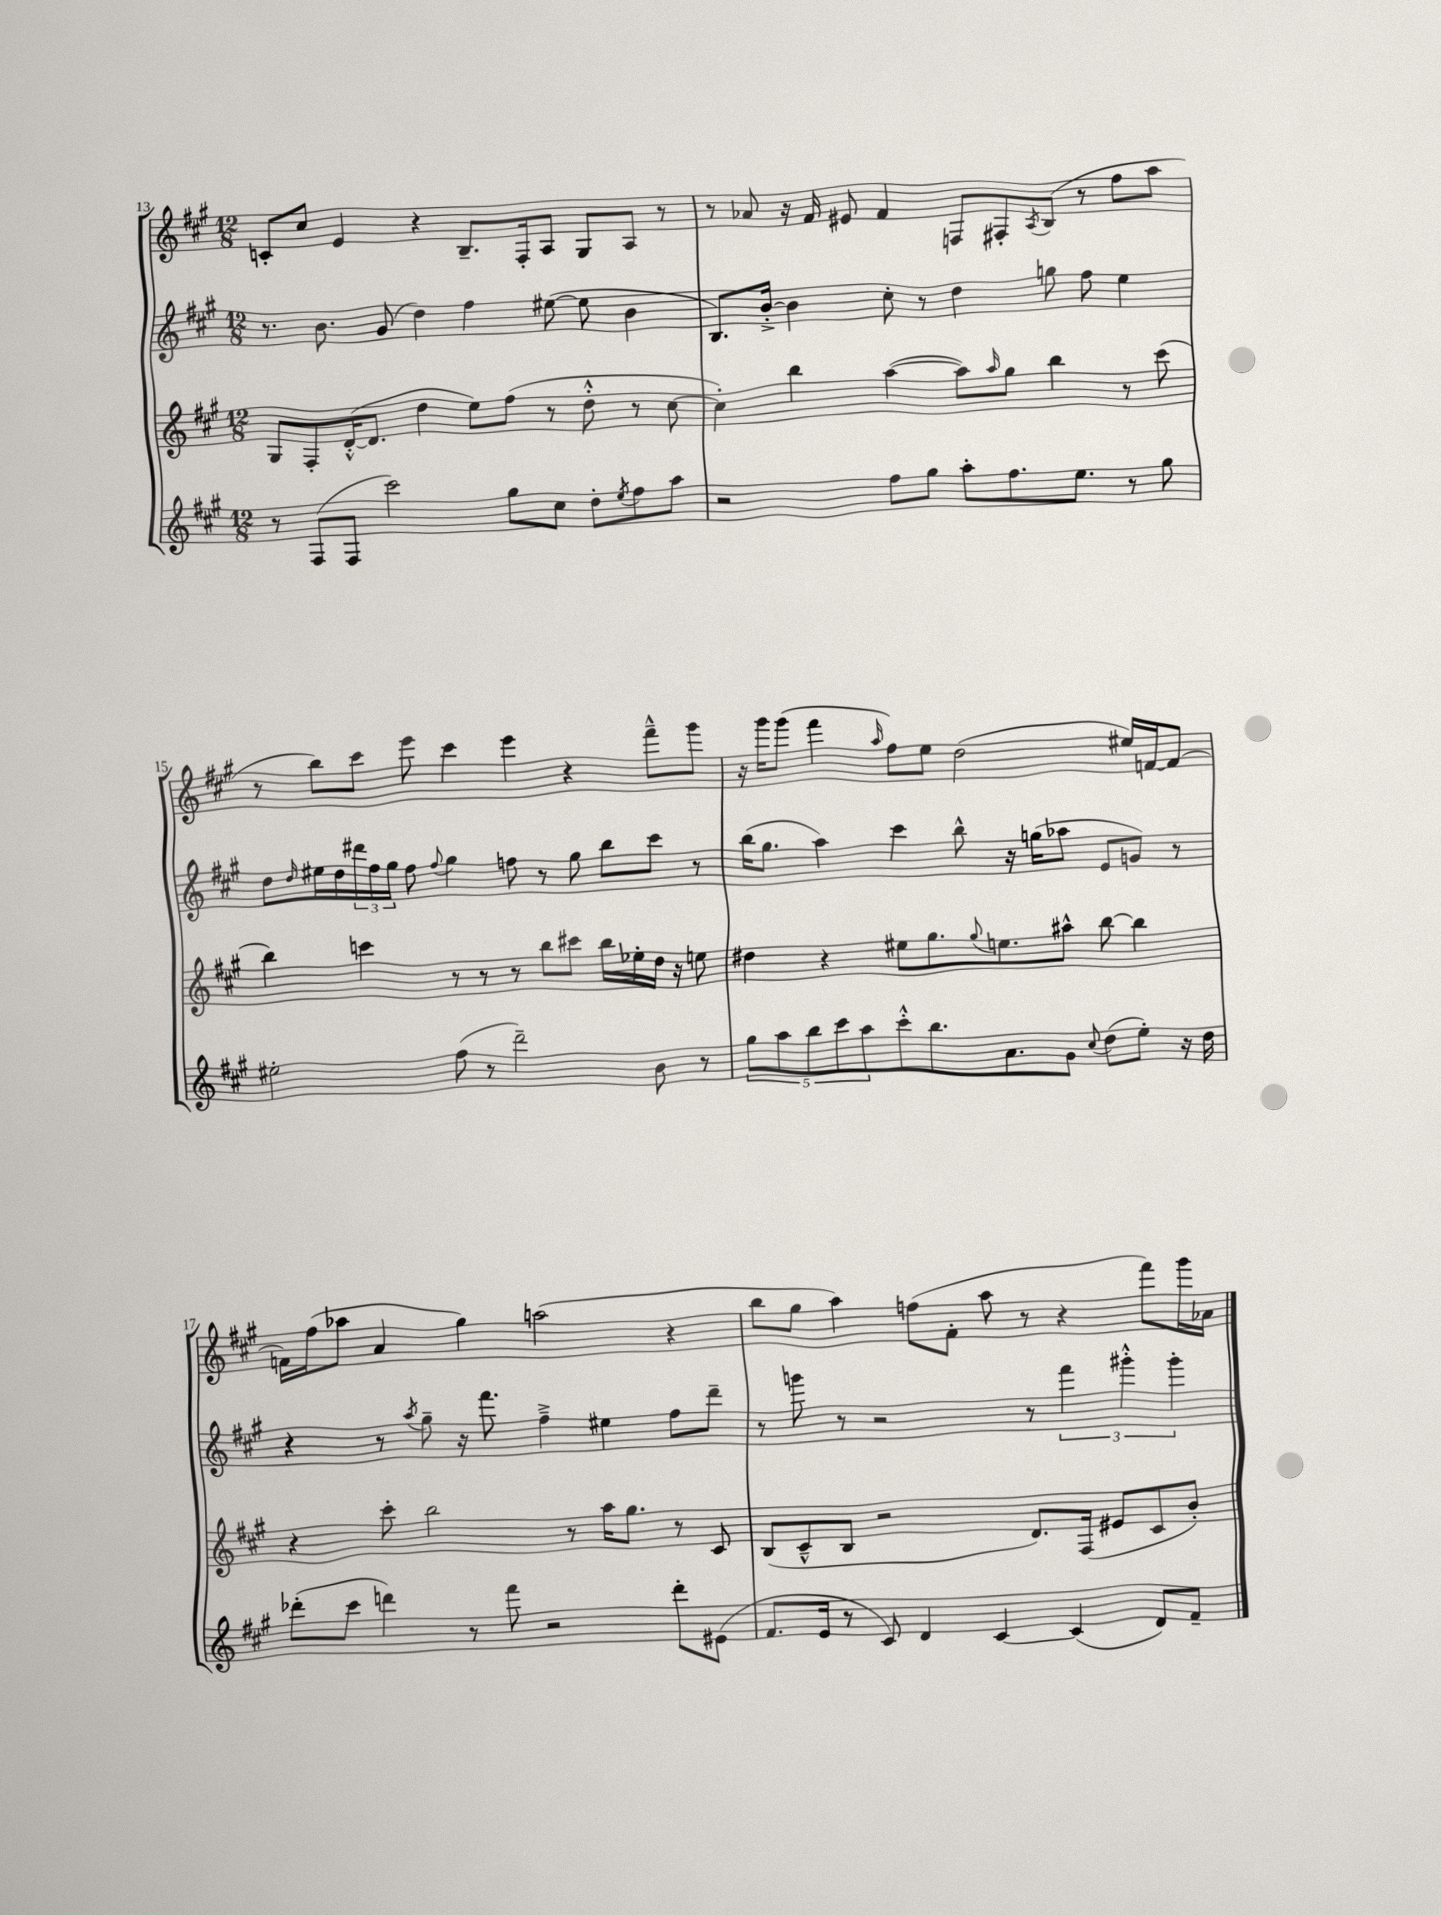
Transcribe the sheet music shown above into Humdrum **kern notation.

**kern	**kern	**kern	**kern
*staff4	*staff3	*staff2	*staff1
*clefG2	*clefG2	*clefG2	*clefG2
*k[f#c#g#]	*k[f#c#g#]	*k[f#c#g#]	*k[f#c#g#]
*M12/8	*M12/8	*M12/8	*M12/8
8r	8G#/L	8.r	8c'/L
(8F#/L	8F#'/	.	8cc#/J
.	.	8.b\	.
8F#/J	([16d'^^/K	.	4e/
.	8.d/]J	.	.
2ccc#\)	.	(8g#/	.
.	4dd\	4dd\)	4r
.	8ee\L)	4ff#\	8.B~/L
8gg#\L	(8ff#\J	.	.
.	.	.	16F#'/k
8cc#\J	8r	([8ee#\	8A/J
8dd'\L	8dd'^^\	8ee#\]	8G#/L
8qee/	.	.	.
8ff#\	8r	4b\	8A/J
8aa\J	[8cc#\	.	8r
=	=	=	=
2r	4cc#'\])	8.B/L)	8r
.	.	.	8a-/
.	.	[16b'^/Jk	.
.	4bb\	4b\]	16r
.	.	.	16f#/
.	.	.	8e#/
8ff#\L	([4aa\	8cc#'\	4f#/
8gg#\J	.	8r	.
8aa'\L	8aa\]L)	4dd\	8F/L
.	16qqaa/	.	.
8.ff#\	8gg#\J	.	8F#'/
.	.	.	8qA/
.	4bb\	8gg\	(8B/J
8.ee\J	.	.	.
.	.	8ff#\	8r
8r	8r	4ee\	8ff#\L
8gg#\	(8ccc#\	.	8aa\J
=	=	=	=
2ee#'\	4bb\)	8dd\L	8r
.	.	16qqdd/	.
.	.	16ee#\L	8bb\L)
.	.	16dd\	.
.	4ccc\	24ddd#\	8ccc#\J
.	.	24ff#\	.
.	.	24gg#\JJ	.
.	.	8ff#\	8eee\
.	.	8qqff#/	.
(8ff#\	8r	4gg#\	4ccc#\
8r	8r	.	.
2ddd~\)	8r	8ff\	4eee\
.	8bb\L	8r	.
.	8ccc#\J	8gg#\	4r
.	16bb\LL	8bb\L	.
.	16ee-'\	.	.
8b\	16dd\JJ	8ccc#\J	8fff#~^^\L
.	16r	.	.
8r	8ee\	8r	8ggg#\J
=	=	=	=
10gg#\L	4dd#\	(16bb\LK	16r
.	.	8.gg#\J	16ggg#\LK
10aa\	.	.	.
.	.	.	(8ggg#\J
10bb\	.	.	.
.	4r	4aa\)	4fff#\
10ccc#\	.	.	.
10aa\	.	.	.
.	.	.	16qqaa/
8ccc#'^^\	8ee#\L	4ccc#\	8ff#\L)
8.bb\	8.gg#\	.	8ee\J
.	.	8bb^^\	(2dd\
.	8qqgg#/	.	.
8.a\	8.ee\	.	.
.	.	16r	.
.	.	(16gg\LK	.
8g#\J	8aa#^^\J	8aa-\J	.
8qqcc#/	.	.	.
(8dd\L	[8bb\	8e/L	.
8ee'\J)	4bb\]	8g/J)	16ee#/LL)
.	.	.	[16f/J
16r	.	8r	8f/_J
16dd\	.	.	.
=	=	=	=
(8ddd-'\L	4r	4r	16f\]LL
.	.	.	(16ff#\J
8ccc#\J	.	.	8aa-\J
4ddd\)	8ccc#'\	8r	4a/
.	.	8qaa/	.
.	2bb\	8gg#~\	.
8r	.	16r	4gg#\)
.	.	8.fff#\	.
8fff#\	.	.	.
2r	.	4ff#~^\	(2aa\
.	8r	.	.
.	16aa\LK	4ee#\	.
.	8.gg#\J	.	.
8ddd'\L	8r	8ff#\L	4r
(8e#\J	8c#/	8ddd~\J	.
=	=	=	=
8.f#/L	(8B/L	8r	8bb\L
.	8c#~^^/	8ggg\	8gg#\J
16e/Jk	.	.	.
8r	8B/J	8r	4aa\)
8c#/)	2r	2r	.
4d/	.	.	(8ff\L
.	.	.	8f#'\J
[4c#/	.	.	8aa\
.	8.d/L)	8r	8r
(4c#/]	.	6fff#\	4r
.	(16F#/Jk	.	.
.	8e#/L	.	.
.	.	6ggg#'^^\	.
8d/L)	8c#/	.	8fff#\L)
.	.	6ggg#'\	.
8f#~/J	8b'/J)	.	16ggg#\L
.	.	.	16a-\JJ
==	==	==	==
*-	*-	*-	*-
